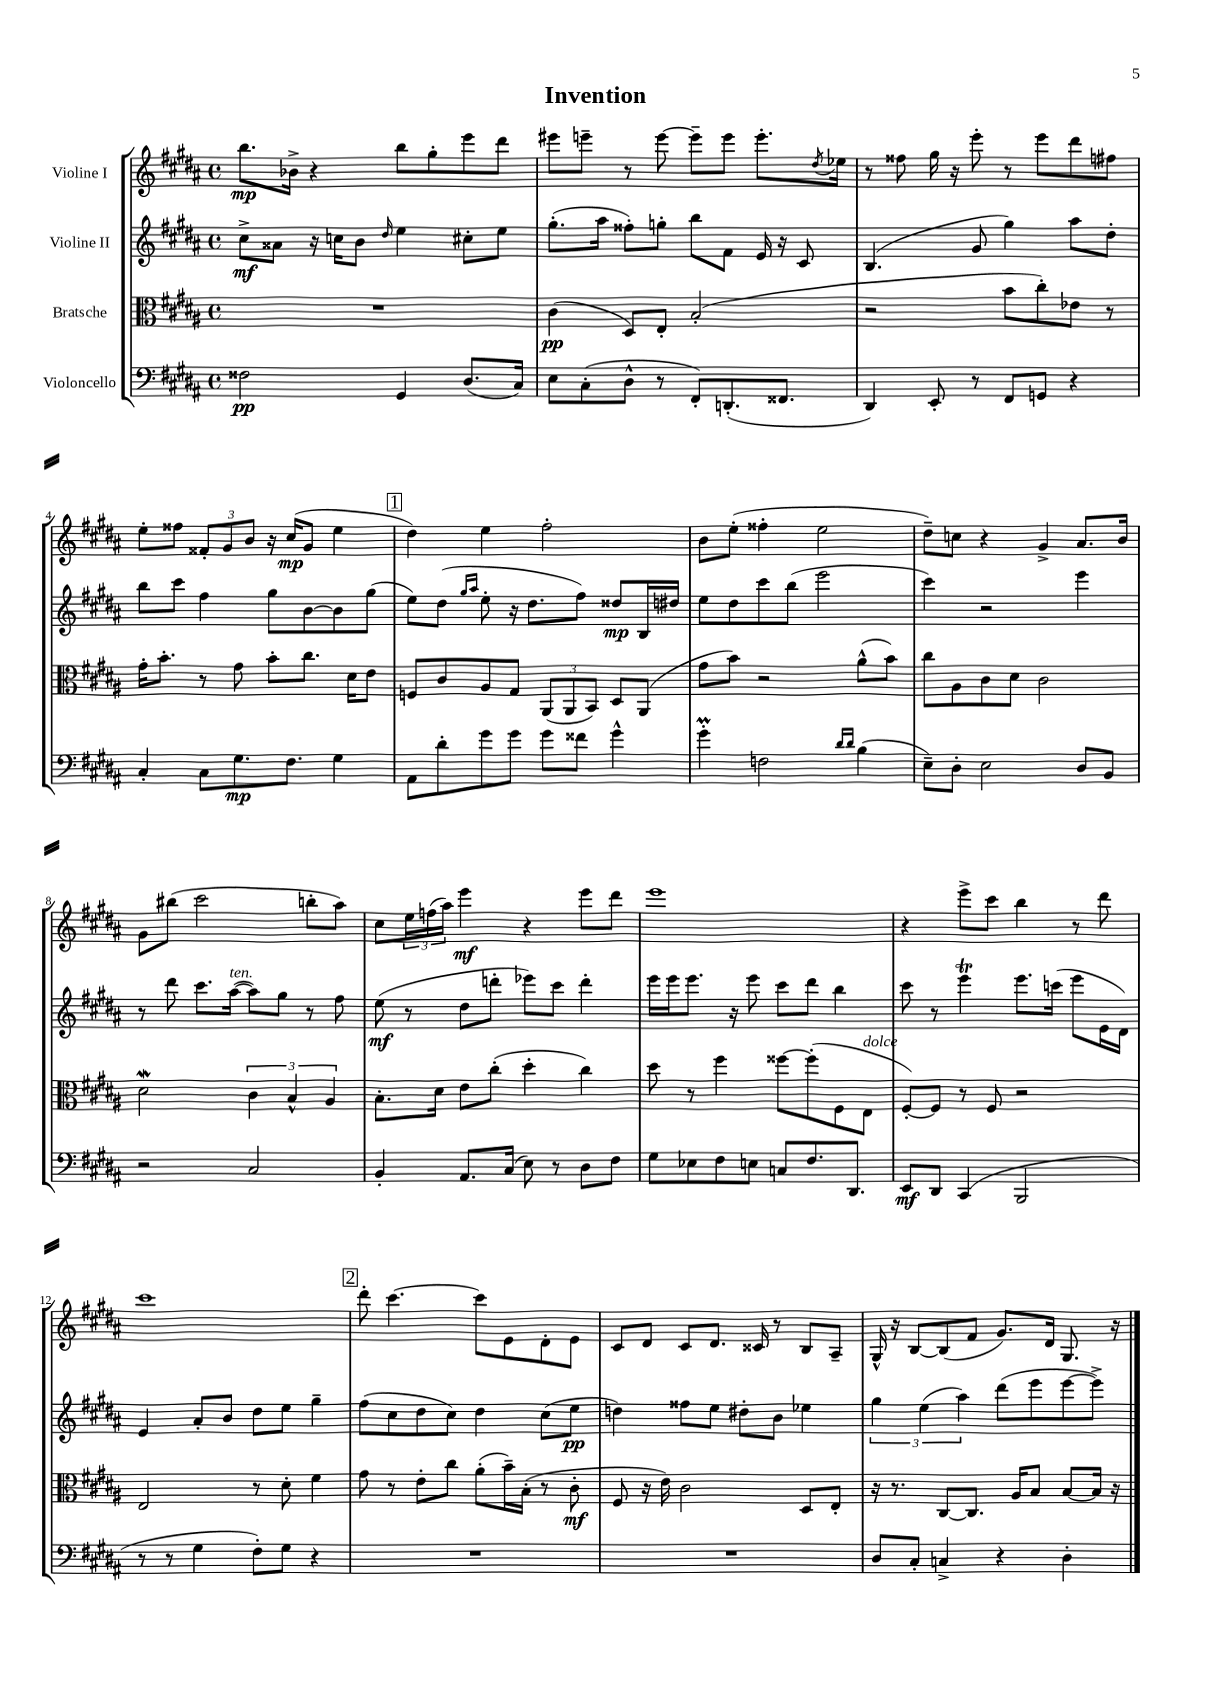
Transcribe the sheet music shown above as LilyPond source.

\header { title = "Invention" }
<<
\new StaffGroup <<
\new Staff = "s0" \with { instrumentName = "Violine I" } {
    \clef treble \key b \major \defaultTimeSignature \time 4/4
    b''8.\mp bes'16-> r4 b''8 gis''8-. e'''8 dis'''8 |
    eis'''8 e'''8-- r8 e'''8~ e'''8-- e'''8 e'''8.-. \acciaccatura { dis''8 } ees''16 |
    r8 fisis''8 gis''16 r16 e'''8-. r8 e'''8 dis'''8 fis''8 |
    e''8-. fisis''8 \tuplet 3/2 { fisis'8-. gis'8 b'8 } r16 cis''16\mp( gis'8 e''4 |
    \mark \markup { \box "1" } dis''4) e''4 fis''2-. |
    b'8 e''8-.( fisis''4-. e''2 |
    dis''8--) c''8 r4 gis'4-> ais'8. b'16 |
    gis'8 bis''8( cis'''2 b''8-. ais''8) |
    cis''8 \tuplet 3/2 { e''16 f''16( ais''16) } e'''4\mf r4 e'''8 dis'''8 |
    e'''1 |
    r4 e'''8-> cis'''8 b''4 r8 dis'''8 |
    cis'''1 |
    \mark \markup { \box "2" } dis'''8-. cis'''4.~ cis'''8 e'8 dis'8-. e'8 |
    cis'8 dis'8 cis'8 dis'8. cisis'16 r8 b8 ais8-- |
    gis16-^ r16 b8~ b8( fis'8 gis'8.) dis'16 gis8. r16 \bar "|." |
}
\new Staff = "s1" \with { instrumentName = "Violine II" } {
    \clef treble \key b \major \defaultTimeSignature \time 4/4
    cis''8->\mf aisis'8 r16 c''16 b'8 \grace { dis''16 } e''4 cis''8-. e''8 |
    gis''8.-.( ais''16 fisis''8-.) g''8-. b''8 fis'8 e'16 r16 cis'8 |
    b4.( gis'8 gis''4) ais''8 dis''8-. |
    b''8 cis'''8 fis''4 gis''8 b'8~ b'8 gis''8( |
    \mark \markup { \box "1" } e''8) dis''8( \grace { gis''16 ais''16 } e''8-. r16 dis''8. fis''8) disis''8\mp b16 dis''16 |
    e''8 dis''8 cis'''8 b''8( e'''2 |
    cis'''4) r2 e'''4 |
    r8 dis'''8 cis'''8. ais''16~^\markup { \italic "ten." }( ais''8) gis''8 r8 fis''8 |
    e''8\mf( r8 dis''8 d'''8-. ees'''8) cis'''8 d'''4-. |
    e'''16 e'''16 e'''8. r16 e'''8 cis'''8 dis'''8 b''4 |
    cis'''8 r8 e'''4\trill e'''8. c'''16( e'''8 e'16 dis'16) |
    e'4 ais'8-. b'8 dis''8 e''8 gis''4-- |
    \mark \markup { \box "2" } fis''8( cis''8 dis''8 cis''8) dis''4 cis''8( e''8\pp |
    d''4) fisis''8 e''8 dis''8-. b'8 ees''4 |
    \tuplet 3/2 { gis''4 e''4( ais''4) } dis'''8( e'''8 e'''8~ e'''8->) \bar "|." |
}
\new Staff = "s2" \with { instrumentName = "Bratsche" } {
    \clef alto \key b \major \defaultTimeSignature \time 4/4
    R1 |
    cis'4\pp( dis8) e8-. b2-.( |
    r2 b'8 cis''8-.) ees'8 r8 |
    gis'16-. b'8.-. r8 gis'8 b'8-. cis''8. dis'16 e'8 |
    \mark \markup { \box "1" } f8 cis'8 ais8 gis8 \tuplet 3/2 { ais,8( ais,8 b,8) } dis8 ais,8( |
    gis'8 b'8) r2 ais'8-^( b'8) |
    cis''8 ais8 cis'8 dis'8 cis'2 |
    dis'2\mordent \tuplet 3/2 { cis'4 b4-^ ais4 } |
    b8.-. dis'16 e'8 cis''8-.( dis''4-. cis''4) |
    dis''8 r8 fis''4 fisis''8~ fisis''8-.( fis8 e8^\markup { \italic "dolce" } |
    fis8~-.) fis8 r8 fis8 r2 |
    e2 r8 dis'8-. fis'4 |
    \mark \markup { \box "2" } gis'8 r8 e'8-. cis''8 ais'8-.( b'16--) b16-.( r8 cis'8-.\mf |
    fis8 r16 e'16) cis'2 dis8 e8-. |
    r16 r8. cis8~ cis8. ais16 b8 b8~ b16 r16 \bar "|." |
}
\new Staff = "s3" \with { instrumentName = "Violoncello" } {
    \clef bass \key b \major \defaultTimeSignature \time 4/4
    fisis2\pp gis,4 dis8.( cis16) |
    e8 cis8-.( dis8-^ r8 fis,8-.) d,8.-.( fisis,8. |
    dis,4) e,8-. r8 fis,8 g,8 r4 |
    cis4-. cis8 gis8.\mp fis8. gis4 |
    \mark \markup { \box "1" } ais,8 dis'8-. gis'8 gis'8 gis'8 fisis'8 gis'4-^ |
    gis'4-.\prall f2 \grace { dis'16 dis'16 } b4( |
    e8--) dis8-. e2 dis8 b,8 |
    r2 cis2 |
    b,4-. ais,8. cis16( e8) r8 dis8 fis8 |
    gis8 ees8 fis8 e8 c8 fis8. dis,8. |
    e,8\mf dis,8 cis,4( b,,2 |
    r8 r8 gis4 fis8-.) gis8 r4 |
    \mark \markup { \box "2" } R1 |
    R1 |
    dis8 cis8-. c4-> r4 dis4-. \bar "|." |
}
>>
>>
